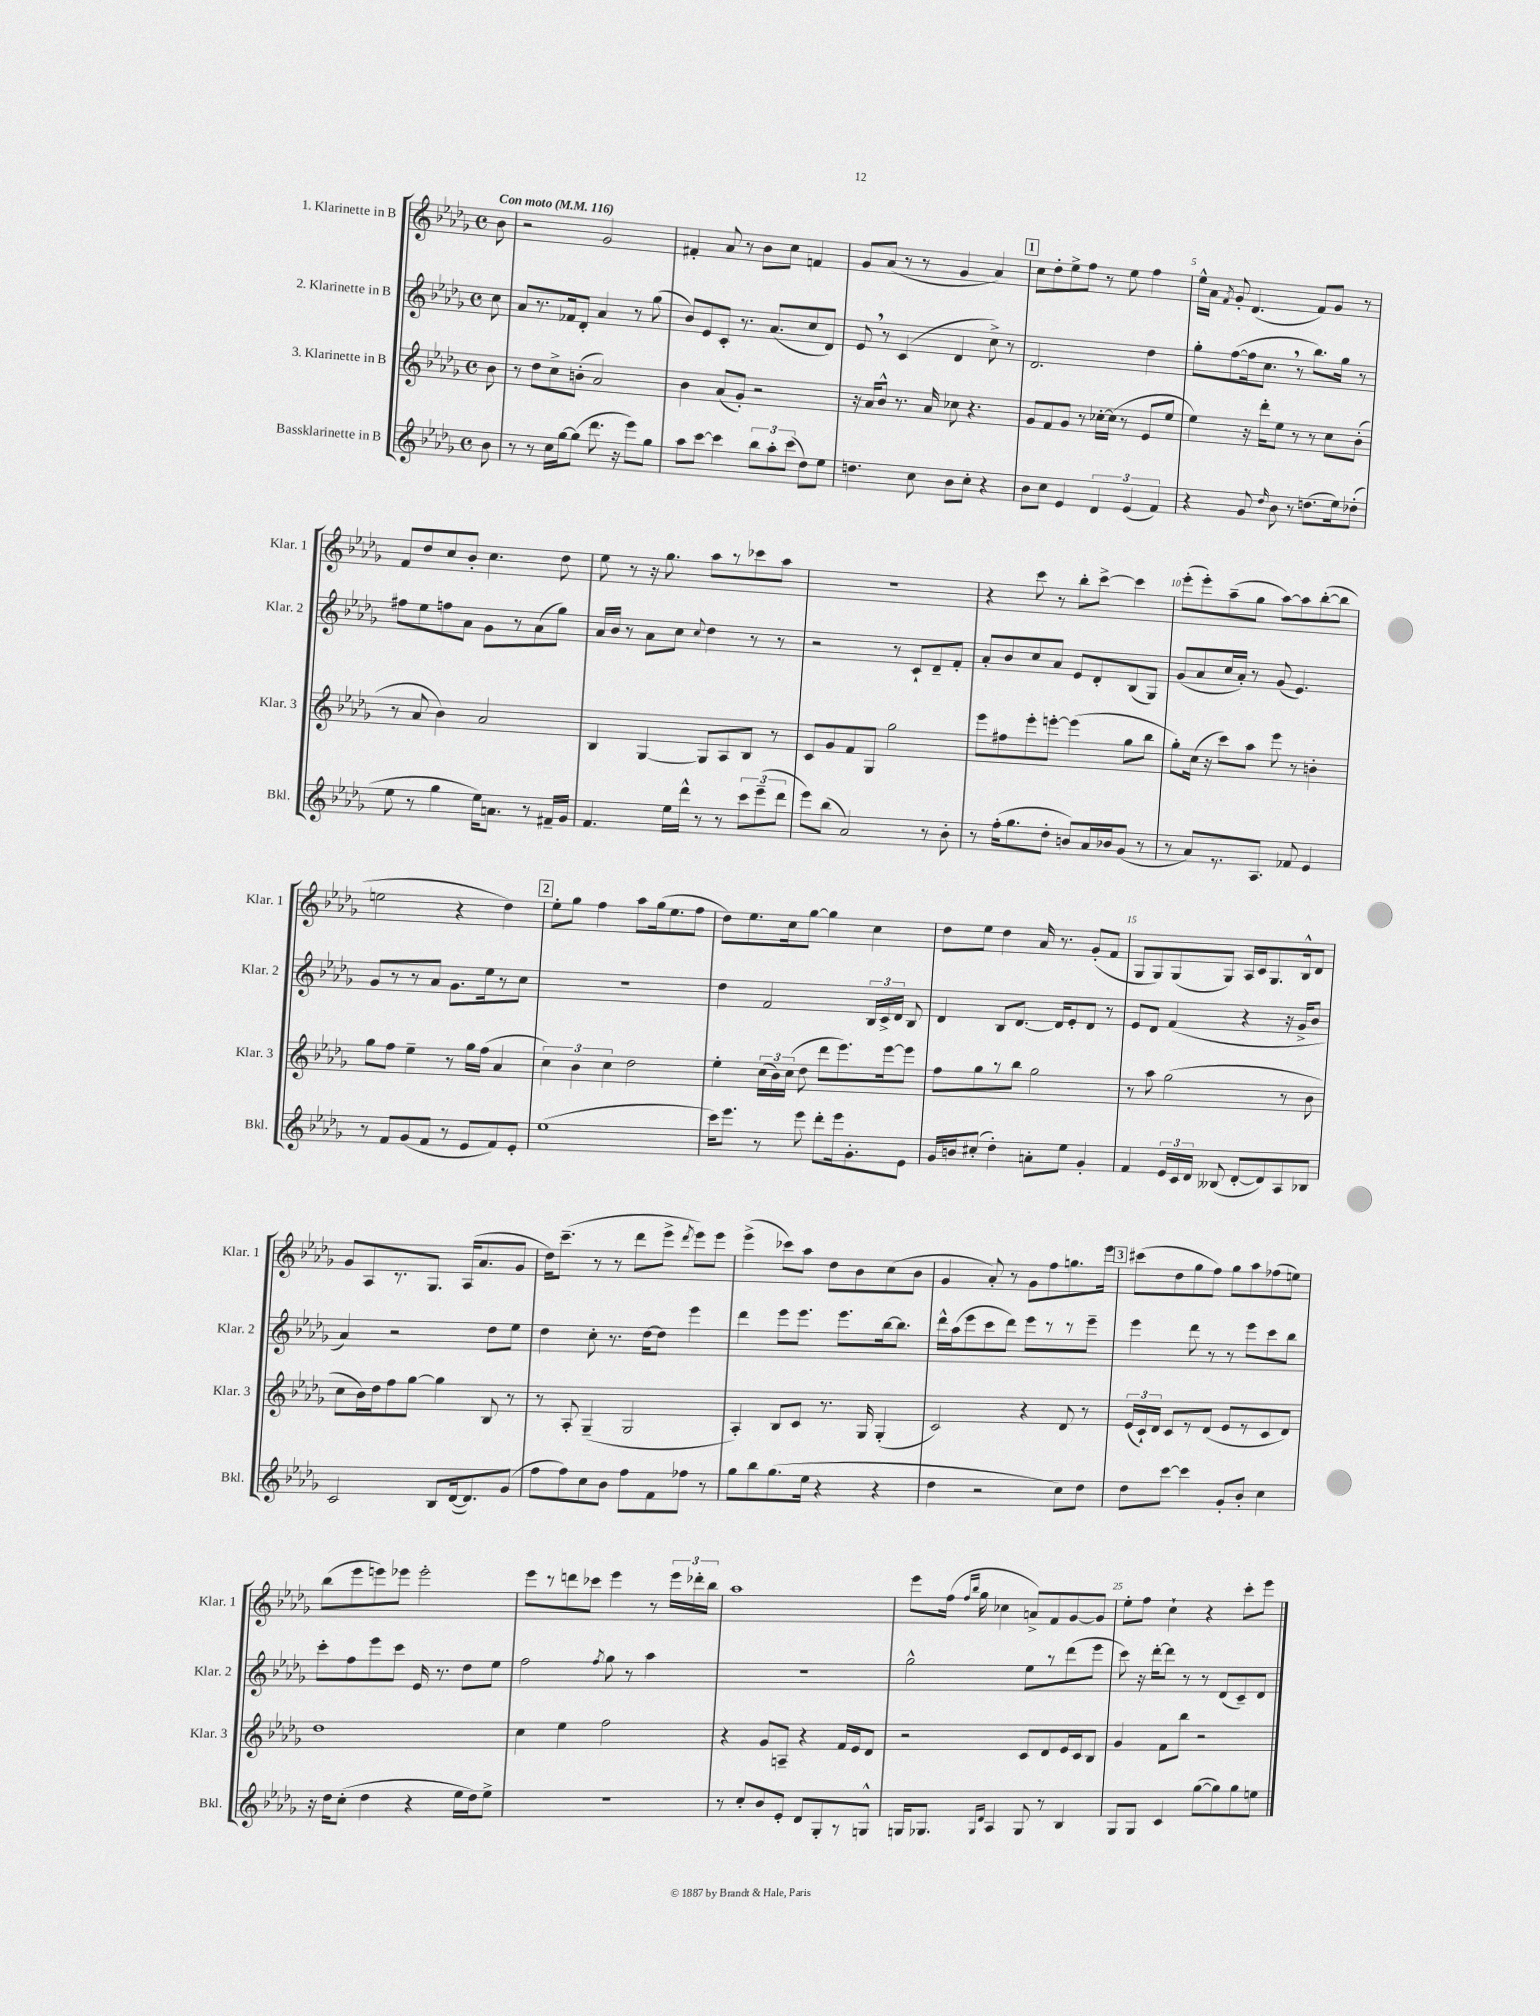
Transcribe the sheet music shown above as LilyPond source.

<<
\new StaffGroup <<
\new Staff = "s0" \with { instrumentName = "1. Klarinette in B" shortInstrumentName = "Klar. 1" } {
    \clef treble \key des \major \defaultTimeSignature \time 4/4 \partial 8 \tempo "Con moto" 4 = 116
    \autoBeamOff bes'8 |
    r2 ges'2 |
    fis'4-. aes'8 r8 bes'8[ c''8] f'4 |
    ges'8[ aes'8]( r8 r8 ges'4 aes'4) |
    \mark \markup { \box "1" } c''8[ des''8-. ees''8-> f''8] r8 ees''8 f''4 |
    ees''16[-^ aes'16] \acciaccatura { f'8 } ges'8-. des'4.( f'8[) ges'8] r8 |
    f'8[ des''8 c''8 bes'8]-. c''4. des''8 |
    ees''8 r8 r16 ges''8. aes''8[ r8 ces'''8 aes''8] |
    R1 |
    r4 c'''8 r8 bes''8[-. c'''8]~-> c'''4 |
    ees'''8[-.( ees'''8-.) aes''8--( ges''8] aes''8[~) aes''8 bes''8~-.( bes''8] |
    e''2 r4 des''4) |
    \mark \markup { \box "2" } ees''8[-. ges''8] f''4 aes''8[ ges''16( ees''8. f''8] |
    des''8[) ees''8. c''16 ges''8]~ ges''4 c''4 |
    des''8[ ees''8] des''4 aes'16 r8. ges'8[-.( f'8] |
    ges8[ ges8) ges8( ges8]) aes16[ c'16 ges8. bes16-^ des'8] |
    ges'8[ aes8 r8. ges8.] aes16[( aes'8. ges'8] |
    des''16[) c'''8.]--( r8 r8 des'''8[ ees'''8]-> \acciaccatura { des'''8 } ees'''8[) ees'''8] |
    ees'''4->( ces'''8[) aes''8] des''8[ bes'8 c''8( bes'8] |
    ges'4 aes'8-.) r8 ges'8[ f''8 g''8. ees'''16] |
    \mark \markup { \box "3" } cis'''8[( des''8 ges''8 f''8]) ges''8[ aes''8 fes''8( e''8]) |
    bes''8[( ees'''8 e'''8) ees'''8] ees'''2-. |
    ees'''8[ r8 d'''8 ces'''8] ees'''4 r8 \tuplet 3/2 { ees'''16[ des'''16-. bes''16] } |
    aes''1 |
    ees'''8[ f''16]( \grace { f''16[ bes''16] } ges''16 ces''4 a'8[->) f'8 ges'8~ ges'8] |
    ees''8[-. f''8] c''4-! r4 c'''8[-. ees'''8] \bar "|." |
}
\new Staff = "s1" \with { instrumentName = "2. Klarinette in B" shortInstrumentName = "Klar. 2" } {
    \clef treble \key des \major \defaultTimeSignature \time 4/4 \partial 8
    \autoBeamOff c''8 |
    aes'8[ r8. fes'16 des'8]-. aes'4 r8 ges''8( |
    bes'8[) ees'8 c'8]-. r8. aes'8.[( c''8 des'8]) |
    ees'8 \breathe r8 c'4( des'4 c''8->) r8 |
    \mark \markup { \box "1" } des'2. des''4 |
    ges''8[-. f''8~( f''16 c''8.] \breathe r8 bes''8.[) ges''16] r8 |
    fis''8[ ees''8 f''8 aes'8] ges'8[ r8 aes'8( ges''8]) |
    aes'16[ bes'16] r8 aes'8[ c''8] \appoggiatura { c''8 } des''4 r8 r8 |
    r2 r8 c'8[-! des'8-- f'8]-. |
    aes'8[-. bes'8 c''8 aes'8] ees'8[ des'8-. bes8( ges8]) |
    ges'8[( aes'8 c''16 aes'16]-.) r8 ges'8( ees'4.) |
    ges'8[ r8 r8 aes'8] ges'8.[ ees''16 r8 c''8] |
    \mark \markup { \box "2" } R1 |
    des''4 f'2 \tuplet 3/2 { bes16[ c'16-> des'16] } bes8 |
    des'4 bes8[ des'8.]~ des'16[ ees'8-. des'8] r8 |
    ees'8[ des'8] f'4( r4 r16 ges'16[-> bes'8] |
    aes'4) r2 des''8[ ees''8] |
    des''4 c''8-. r8. des''16[~ des''8] ees'''4 |
    des'''4 ees'''8[ ees'''8.] ees'''8.[ bes''16~ bes''8.] |
    des'''16[-^ aes''16( ees'''8 c'''8 des'''8]) ees'''8[ r8 r8 ees'''8]-- |
    \mark \markup { \box "3" } ees'''4 des'''8 r8 r8 ees'''8[ c'''8 bes''8] |
    c'''8[-. f''8 ees'''8 c'''8] ees'16 r8. des''8[ ees''8] |
    f''2 \acciaccatura { f''8 } ges''8 r8 aes''4 |
    R1 |
    ges''2-^ ees''8[ r8 des'''8( ees'''8] |
    c'''8) r16 des'''16[~-. des'''8] r8 r8 des'8[( c'8--) des'8] \bar "|." |
}
\new Staff = "s2" \with { instrumentName = "3. Klarinette in B" shortInstrumentName = "Klar. 3" } {
    \clef treble \key des \major \defaultTimeSignature \time 4/4 \partial 8
    \autoBeamOff bes'8 |
    r8 des''8[ c''8-> b'8]-.( aes'2) |
    bes'4 aes'8[( ges'8]-.) r2 |
    r16 aes'16[ bes'8]-^ r8. aes'16 ces''8 r4. |
    \mark \markup { \box "1" } ges'8[ f'8 ges'8] r8 ces''16[~-. ces''16]( r8 ees'8[ ees''8] |
    ees''4) r16 des'''16[-. ees''8] r8 r8 c''8[ bes'8]-.( |
    r8 aes'8 bes'4) aes'2 |
    bes4 ges4~ ges8[ aes8 bes8] r8 |
    c'8[ ges'8 f'8 ges8] ges''2 |
    ees'''8[ fis''8 ees'''8-. e'''8]~-. e'''4( ges''8[ bes''8] |
    ges''8[-.) c''16]( r16 c'''8[) aes''8] ees'''8 r8 b'4-. |
    ges''8[ f''8] ees''4-- r8 ges''16[ f''16]( aes'4 |
    \mark \markup { \box "2" } \tuplet 3/2 { c''4) bes'4 c''4 } des''2 |
    ees''4-. \tuplet 3/2 { c''16[( bes'16) c''16]( } des''8 des'''8[ ees'''8.) ees'''16~ ees'''8] |
    f''8[ ges''8 r8 bes''8] ges''2 |
    r8 aes''8 ges''2( r8 bes'8 |
    c''8[ bes'16) des''16 f''8 ges''8]~ ges''4 bes8 r8 |
    r8 aes8-. ges4--( ges2 |
    aes4-.) bes8[ c'8] r8. ges16 ges4-.( |
    c'2) r4 des'8 r8 |
    \mark \markup { \box "3" } \tuplet 3/2 { ees'16[( c'16-!) des'16] } c'8[ r8 des'8]( ees'8[ r8 c'8 des'8]) |
    des''1 |
    c''4 ees''4 f''2 |
    r4 ges'8[ a8]-- r4 f'16[ ees'16 des'8] |
    r2 c'8[ des'8 ees'16 c'16 bes8] |
    ges'4 f'8[ bes''8] r2 \bar "|." |
}
\new Staff = "s3" \with { instrumentName = "Bassklarinette in B" shortInstrumentName = "Bkl." } {
    \clef treble \key des \major \defaultTimeSignature \time 4/4 \partial 8
    \autoBeamOff bes'8 |
    r8 r8 c''16[ ges''16~ ges''8]( des'''8. r16 ees'''8[) ges''8] |
    aes''8[ c'''8]~ c'''4 \tuplet 3/2 { bes''8[ aes''8-. c'''8]( } des''8[) ees''8] |
    d''4. c''8 bes'8[ c''8]-. r4 |
    \mark \markup { \box "1" } bes'8[ c''8] ees'4 \tuplet 3/2 { des'4 ees'4( f'4) } |
    r4 ges'8 \grace { des''16 } bes'8 r8 d''8.[( ees''16) des''8]-.( |
    ees''8 r8 ges''4 ees''16[) a'8.] r8 fis'16[-- ges'16] |
    f'4. ees''16[ des'''16]-^ r8 r8 \tuplet 3/2 { c'''8[ ees'''8--( des'''8] } |
    ees'''8[) bes''8]( aes'2) r8 bes'8-. |
    r8 f''16[-.( ges''8. des''8]-. b'8[) aes'16 bes'16 ges'8]( r8 |
    r8 aes'8[) r8. aes8.] fes'8 ees'4 |
    r8 f'8[ ges'8( f'8] r8 ees'8[ f'8) ees'8]-. |
    \mark \markup { \box "2" } ees''1( |
    c'''16[) ees'''8.] r8 ees'''8 des'''8[-. ees'''16 ges'8.-. ees'8] |
    ges'16[ b'16 cis''8]-.( des''4-.) a'8[-. ees''8] ges'4-. |
    f'4 \tuplet 3/2 { ees'16[ c'16 des'16] } beses8( des'8[~-. des'8) aes8 bes8] |
    c'2 bes8[ des'16~( des'8.) ges'8]( |
    f''8[ f''8) c''8 bes'8] f''8[ f'8 fes''8] r8 |
    ges''8[ bes''8 ges''8.( ees''16] r4 r4 |
    des''4 r2 c''8[) des''8] |
    \mark \markup { \box "3" } des''8[ c'''8]~ c'''4 ges'8[-. bes'8]-. c''4 |
    r16 des''16[ c''8]-.( des''4 r4 ees''16[ des''16) ees''8]-> |
    R1 |
    r8 c''8[-. bes'8 ees'8]-. des'8[ ges8-. r8 g8]-^ |
    g16[ ges8.] \grace { ges16[ des'16] } aes4 ges8 r8 bes4 |
    ges8[ ges8] c'4 ges''8[~( ges''8) ges''8 e''8] \bar "|." |
}
>>
>>
\layout { \context { \Score \override BarNumber.break-visibility = ##(#f #t #t) barNumberVisibility = #(every-nth-bar-number-visible 5) } }
